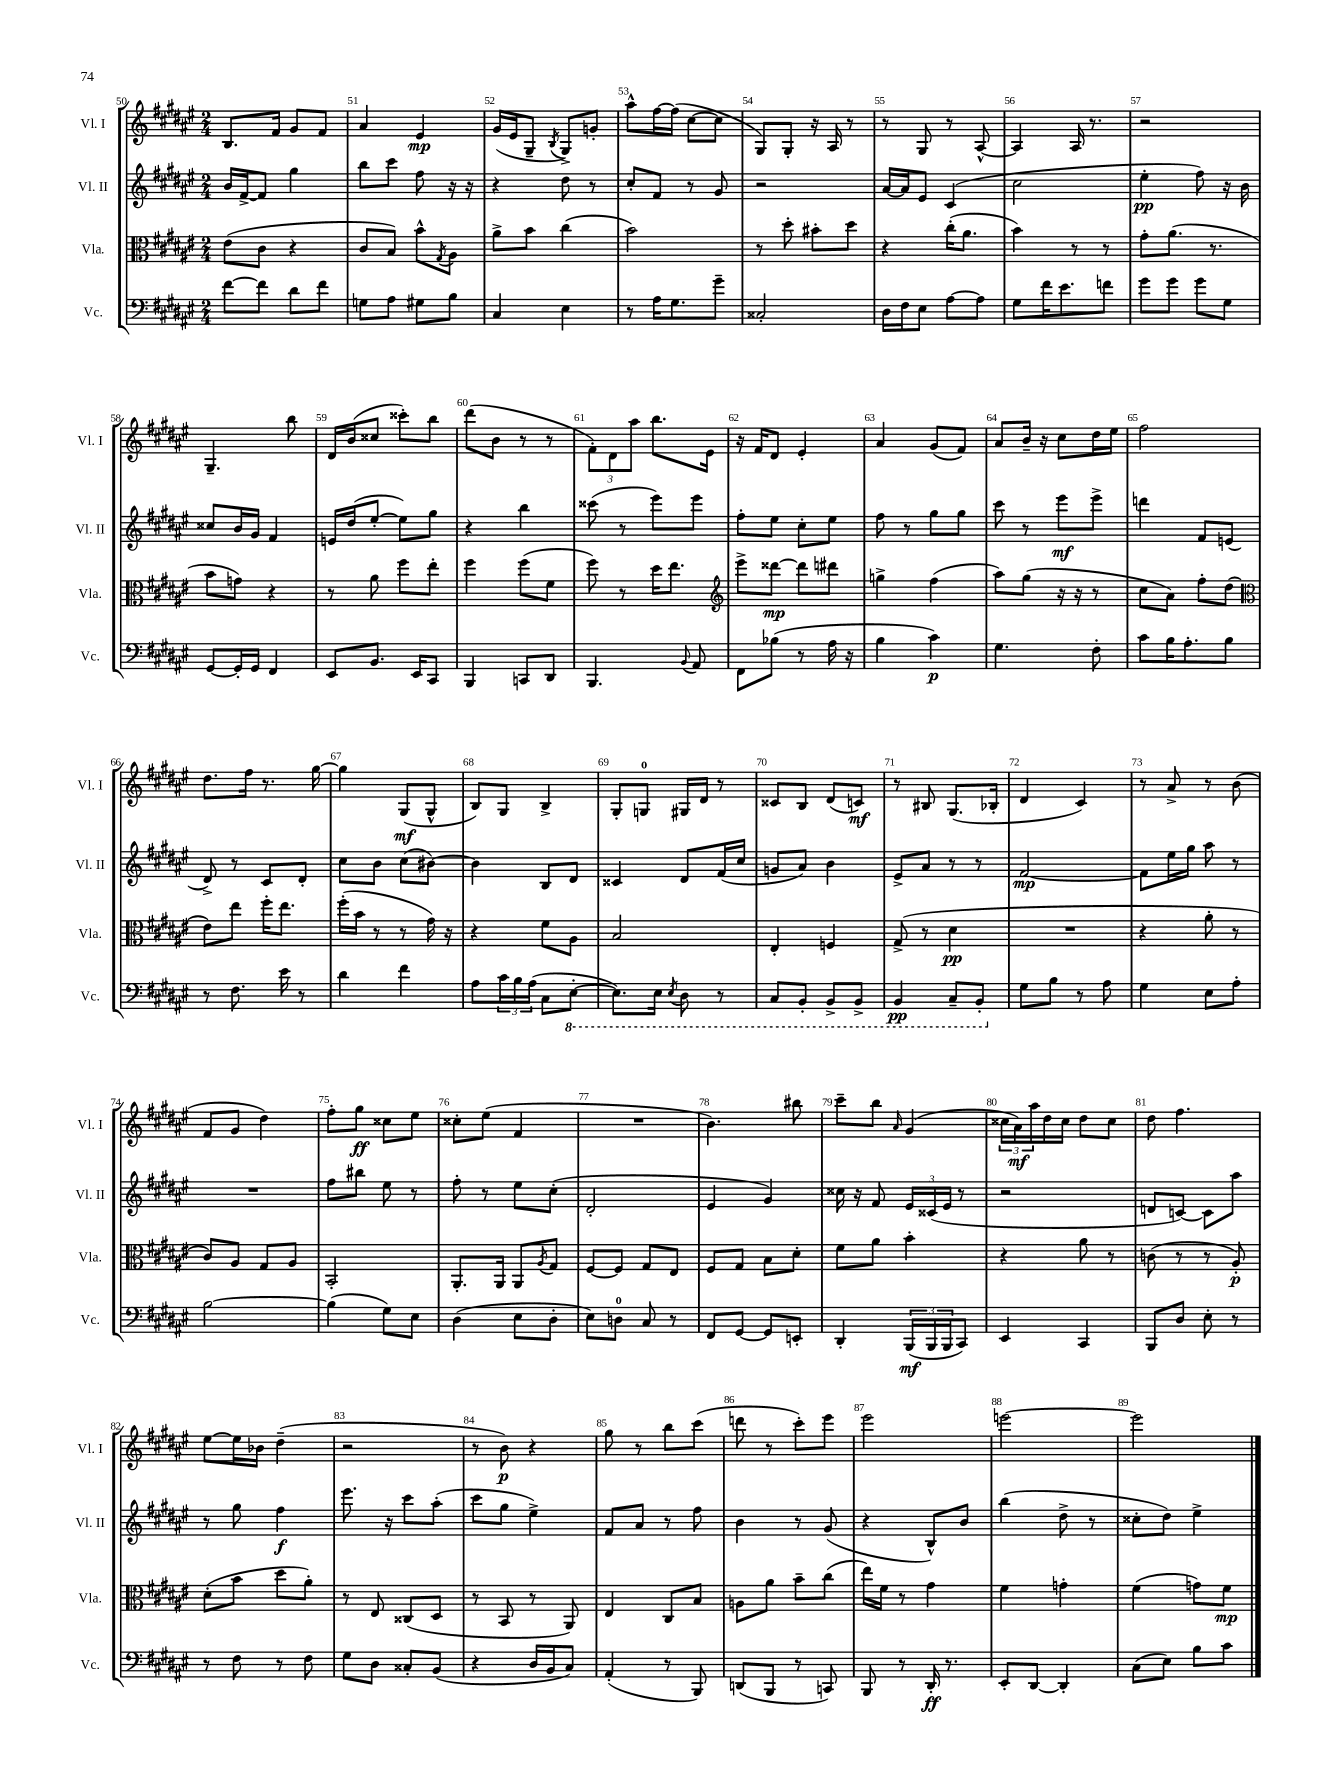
<<
\new StaffGroup <<
\new Staff = "s0" \with { instrumentName = "Vl. I" shortInstrumentName = "Vl. I" } {
    \clef treble \key fis \major \numericTimeSignature \time 2/4
    b8. fis'16 gis'8 fis'8 |
    ais'4 eis'4\mp |
    gis'16( eis'16 gis8-- \acciaccatura { b8 } gis8->) g'8-. |
    ais''8-^ fis''16~ fis''16( cis''8~ cis''8 |
    gis8) gis8-. r16 ais16 r8 |
    r8 gis8 r8 ais8~-^ |
    ais4 ais16 r8. |
    r2 |
    gis4.-- b''8 |
    dis'16 b'16( cisis''8 cisis'''8-.) b''8 |
    dis'''8( b'8 r8 r8 |
    \tuplet 3/2 { fis'8-.) dis'8 ais''8 } b''8. eis'16 |
    r16 fis'16 dis'8 eis'4-. |
    ais'4 gis'8( fis'8) |
    ais'8 b'16-- r16 cis''8 dis''16 eis''16 |
    fis''2 |
    dis''8. fis''16 r8. gis''16~ |
    gis''4 gis8\mf( gis8-^ |
    b8) gis8 b4-> |
    gis8-. g8-0 gis16 dis'16 r8 |
    cisis'8 b8 dis'8( c'8\mf) |
    r8 bis8 gis8.( bes16-. |
    dis'4 cis'4) |
    r8 ais'8-> r8 b'8( |
    fis'8 gis'8 dis''4) |
    fis''8-. gis''8\ff cisis''8 eis''8 |
    cisis''8-. eis''8( fis'4 |
    R2 |
    b'4.) bis''8 |
    cis'''8-- b''8 \grace { ais'16 } gis'4( |
    \tuplet 3/2 { cisis''16 ais'16\mf) ais''16 } dis''16 cisis''16 dis''8 cisis''8 |
    dis''8 fis''4. |
    eis''8~ eis''16 bes'16 dis''4--( |
    r2 |
    r8 b'8\p) r4 |
    gis''8 r8 b''8 cis'''8( |
    d'''8 r8 cis'''8-.) eis'''8 |
    eis'''2 |
    e'''2~ |
    e'''2 \bar "|." |
}
\new Staff = "s1" \with { instrumentName = "Vl. II" shortInstrumentName = "Vl. II" } {
    \clef treble \key fis \major \numericTimeSignature \time 2/4
    b'16 fis'16~-> fis'8 gis''4 |
    b''8 cis'''8 fis''8 r16 r16 |
    r4 dis''8 r8 |
    cis''8-. fis'8 r8 gis'8 |
    r2 |
    ais'16~ ais'16 eis'8 cis'4( |
    cis''2 |
    eis''4-.\pp fis''8) r16 b'16 |
    cisis''8 b'16 gis'16 fis'4 |
    e'16 dis''16( eis''8~-. eis''8) gis''8 |
    r4 b''4 |
    cisis'''8( r8 eis'''8) eis'''8 |
    fis''8-. eis''8 cis''8-. eis''8 |
    fis''8 r8 gis''8 gis''8 |
    cis'''8 r8 eis'''8\mf eis'''8-> |
    d'''4 fis'8 e'8( |
    dis'8->) r8 cis'8 dis'8-. |
    cis''8 b'8 cis''8( bis'8~) |
    bis'4 b8 dis'8 |
    cisis'4 dis'8 fis'16( cis''16 |
    g'8 ais'8) b'4 |
    eis'8-> ais'8 r8 r8 |
    fis'2~\mp |
    fis'8 eis''16 gis''16 ais''8 r8 |
    R2 |
    fis''8 bis''8 eis''8 r8 |
    fis''8-. r8 eis''8 cis''8-.( |
    dis'2-. |
    eis'4 gis'4) |
    cisis''16 r16 fis'8 \tuplet 3/2 { eis'16 cisis'16( eis'16 } r8 |
    r2 |
    d'8 c'8~) c'8 ais''8 |
    r8 gis''8 fis''4\f |
    eis'''8. r16 cis'''8 ais''8-.( |
    cis'''8 gis''8 eis''4->) |
    fis'8 ais'8 r8 fis''8 |
    b'4 r8 gis'8( |
    r4 b8-^) b'8 |
    b''4( dis''8-> r8 |
    cisis''8-. dis''8) eis''4-> \bar "|." |
}
\new Staff = "s2" \with { instrumentName = "Vla." shortInstrumentName = "Vla." } {
    \clef alto \key fis \major \numericTimeSignature \time 2/4
    eis'8( cis'8 r4 |
    cis'8 b8) b'8-^ \acciaccatura { gis8 } ais8 |
    ais'8-> b'8 cis''4( |
    b'2) |
    r8 dis''8-. bis'8-. dis''8 |
    r4 cis''16-.( ais'8. |
    b'4) r8 r8 |
    gis'8-. ais'8.( r8. |
    b'8 g'8) r4 |
    r8 ais'8 fis''8 eis''8-. |
    fis''4 fis''8( fis'8 |
    fis''8) r8 dis''16 eis''8. |
    \clef treble eis'''8-> disis'''8~\mp disis'''8 dis'''8 |
    g''4-> fis''4( |
    ais''8) gis''8( r16 r16 r8 |
    cis''8 ais'8) fis''8-. dis''8( |
    \clef alto eis'8) eis''8 fis''16-. eis''8. |
    fis''16-.( b'16 r8 r8 gis'16) r16 |
    r4 fis'8 ais8 |
    b2 |
    eis4-. f4 |
    gis8->( r8 dis'4\pp |
    R2 |
    r4 ais'8-. r8 |
    cis'8) ais8 gis8 ais8 |
    b,2-. |
    ais,8.-. ais,16 ais,8 \acciaccatura { ais8 } gis8 |
    fis8~ fis8 gis8 eis8 |
    fis8 gis8 b8 dis'8-. |
    fis'8 ais'8 b'4-. |
    r4 ais'8 r8 |
    c'8( r8 r8 ais8-.\p) |
    dis'8-.( b'8 dis''8 ais'8-.) |
    r8 eis8 cisis8( dis8 |
    r8 b,8 r8 ais,8) |
    eis4 cis8 b8 |
    a8 ais'8 b'8-- cis''8( |
    eis''16) fis'16 r8 gis'4 |
    fis'4 g'4-. |
    fis'4( g'8) fis'8\mp \bar "|." |
}
\new Staff = "s3" \with { instrumentName = "Vc." shortInstrumentName = "Vc." } {
    \clef bass \key fis \major \numericTimeSignature \time 2/4
    fis'8~ fis'8 dis'8 fis'8 |
    g8 ais8 gis8 b8 |
    cis4 eis4 |
    r8 ais16 gis8. gis'8-- |
    cisis2-. |
    dis16 fis16 eis8 ais8~ ais8 |
    gis8 fis'16 eis'8. f'8 |
    gis'8 gis'8 gis'8 gis8 |
    gis,8~ gis,16-. gis,16 fis,4 |
    eis,8 b,8. eis,16 cis,8 |
    b,,4 c,8 dis,8 |
    b,,4. \appoggiatura { b,8 } ais,8 |
    fis,8 bes8( r8 ais16 r16 |
    b4 cis'4\p) |
    gis4. fis8-. |
    cis'8 b16 ais8.-. b8 |
    r8 fis8. eis'16 r8 |
    dis'4 fis'4 |
    ais8 \tuplet 3/2 { cis'16 b16 ais16( } cis8 \ottava #-1 eis,8~-. |
    eis,8.) eis,16 \acciaccatura { eis,8 } dis,8 r8 |
    cis,8 b,,8-. b,,8-> b,,8-> |
    b,,4\pp cis,8-- b,,8-. \ottava #0 |
    gis8 b8 r8 ais8 |
    gis4 eis8 ais8-. |
    b2~ |
    b4( gis8) eis8 |
    dis4( eis8 dis8-. |
    eis8) d8-0 cis8 r8 |
    fis,8 gis,8~ gis,8 e,8-. |
    dis,4-. \tuplet 3/2 { b,,16\mf( b,,16 b,,16 } cis,8) |
    eis,4 cis,4 |
    b,,8 dis8 eis8-. r8 |
    r8 fis8 r8 fis8 |
    gis8 dis8 cisis8-. b,8( |
    r4 dis16 b,16 cis8) |
    ais,4-.( r8 b,,8) |
    d,8( b,,8 r8 c,8) |
    b,,8 r8 dis,16-.\ff r8. |
    eis,8-. dis,8~ dis,4-. |
    cis8( eis8) b8 cis'8 \bar "|." |
}
>>
>>
\layout { \context { \Score currentBarNumber = #50 \override BarNumber.break-visibility = ##(#f #t #t) barNumberVisibility = #all-bar-numbers-visible } }
